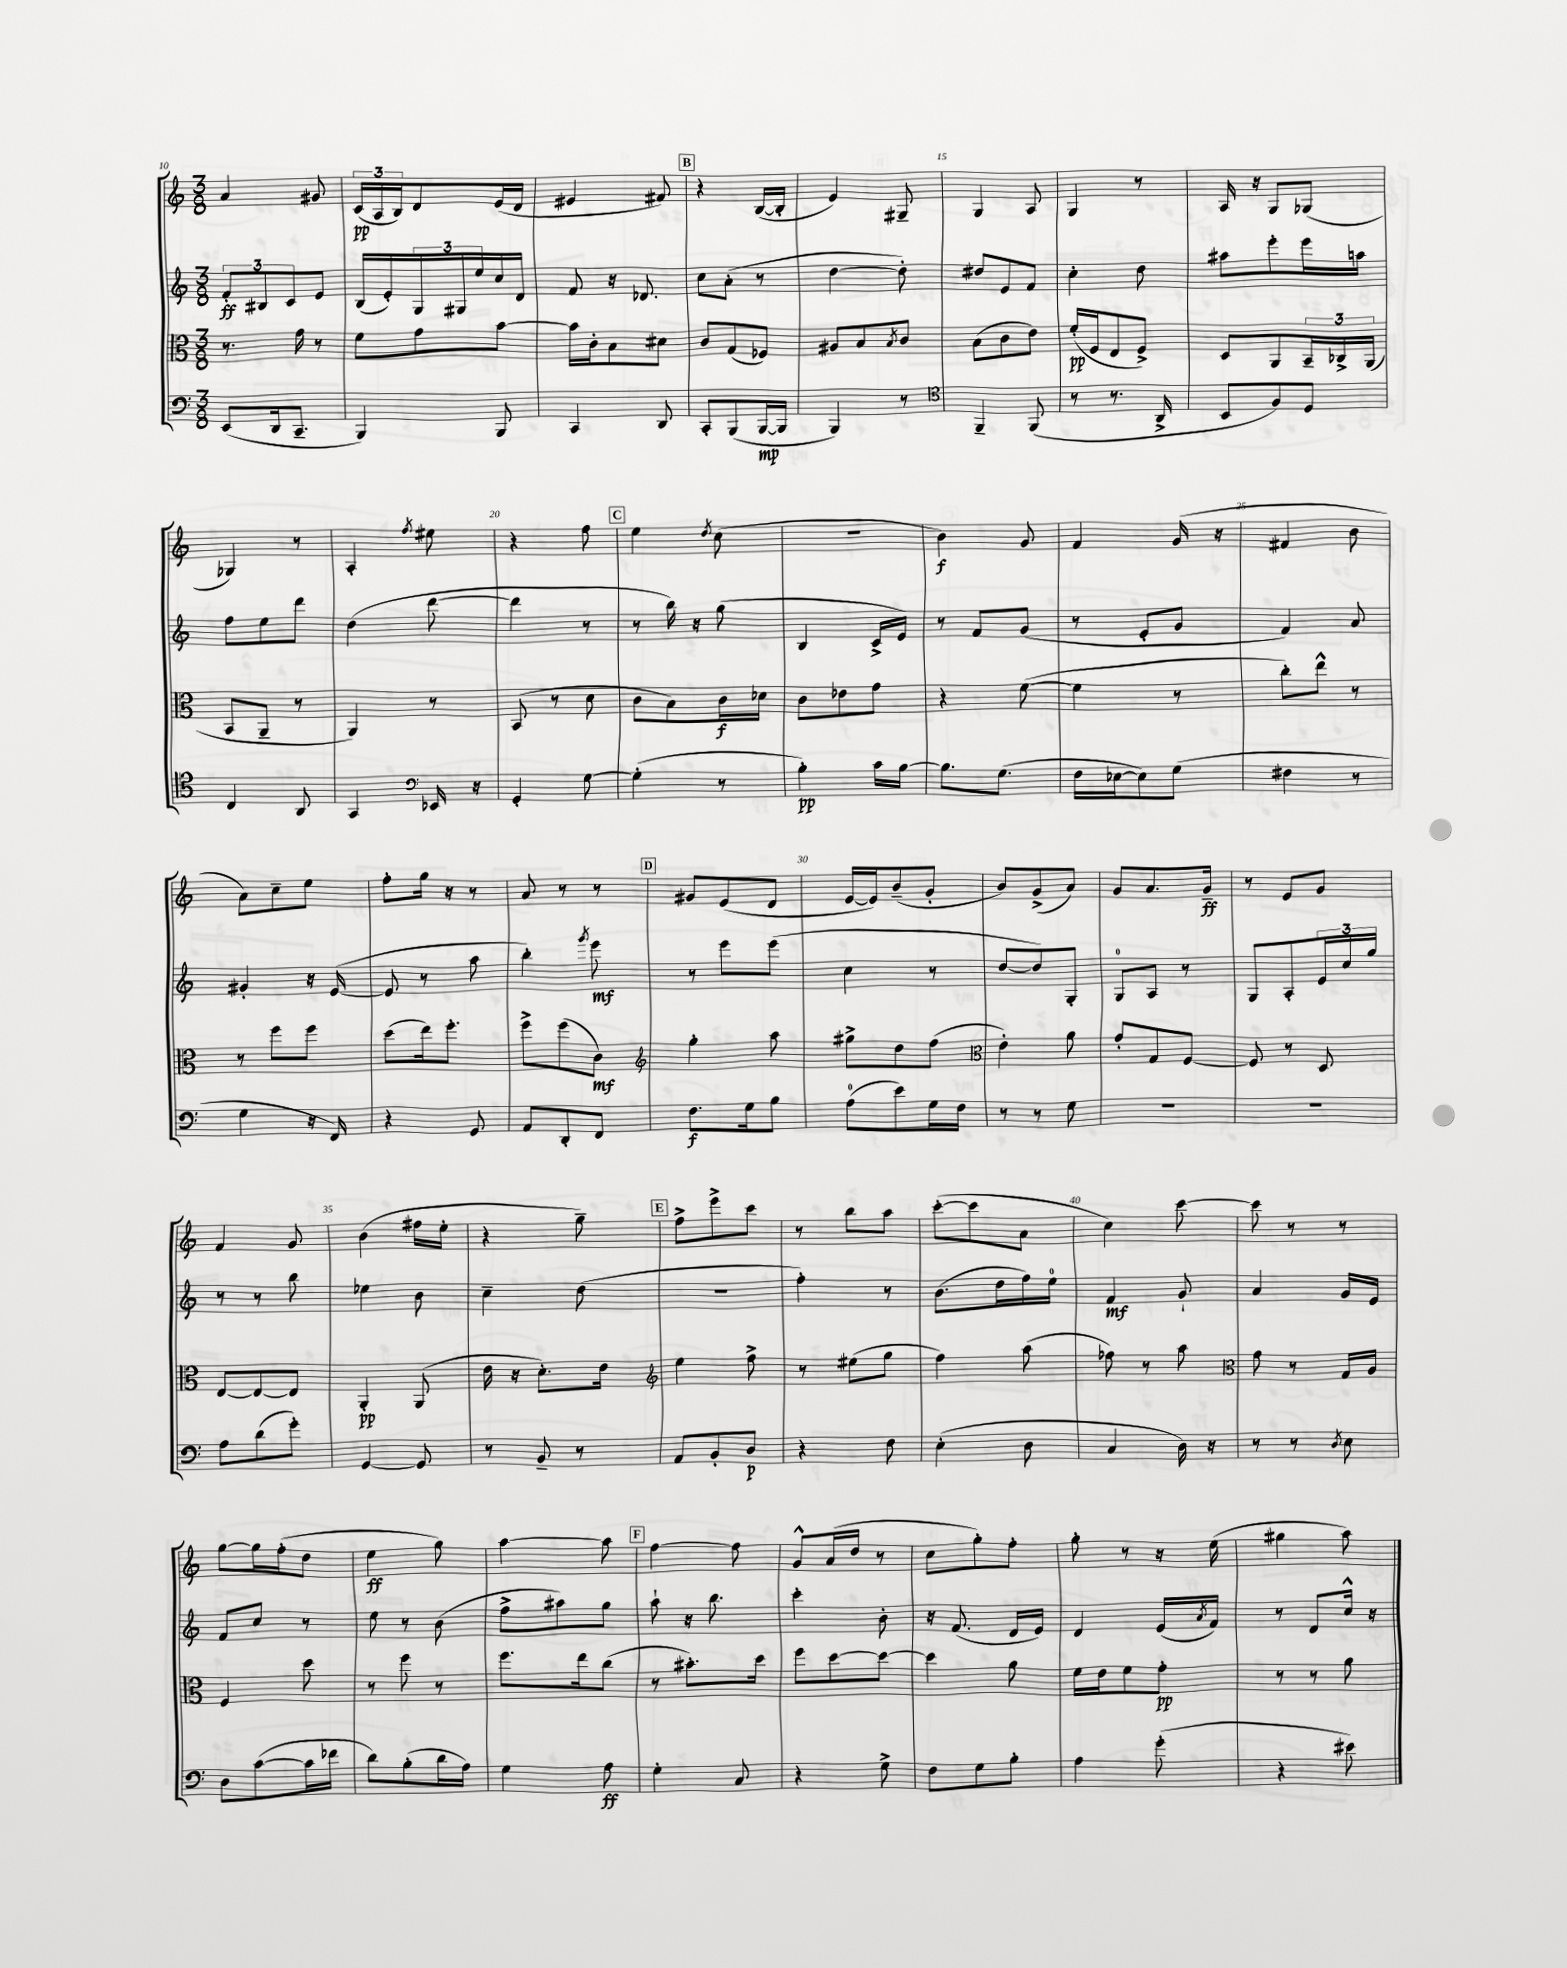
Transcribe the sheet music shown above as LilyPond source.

<<
\new StaffGroup <<
\new Staff = "s0" {
    \clef treble \key c \major \numericTimeSignature \time 3/8
    a'4 gis'8 |
    \tuplet 3/2 { c'16\pp( a16 b16) } d'8 e'16( d'16 |
    eis'4 fis'8) |
    \mark \markup { \box "B" } r4 b16~( b16-. |
    e'4) gis8-- |
    g4 a8 |
    g4 r8 |
    a16 r16 g8 ges8( |
    ges4) r8 |
    a4-. \acciaccatura { f''8 } eis''8 |
    r4 f''8 |
    \mark \markup { \box "C" } e''4 \acciaccatura { d''8 } c''8( |
    R4. |
    b'4\f) g'8 |
    f'4 g'16( r16 |
    fis'4 b'8 |
    a'8) c''8-- e''8 |
    f''8-. g''16 r16 r8 |
    a'8 r8 r8 |
    \mark \markup { \box "D" } gis'8 e'8( d'8 |
    e'16~ e'16) b'8--( g'8-. |
    b'8) g'8->( a'8) |
    g'8 a'8. g'16--\ff |
    r8 e'8 g'8 |
    f'4 g'8 |
    b'4( fis''16 e''16-. |
    r4 g''8--) |
    \mark \markup { \box "E" } f''8-> e'''8-> c'''8 |
    r8 b''8 a''8 |
    c'''8~-.( c'''8 a'8 |
    c''4) c'''8~ |
    c'''8 r8 r8 |
    g''8~ g''16 f''16-.( d''8 |
    e''4\ff g''8) |
    a''4~ a''8 |
    \mark \markup { \box "F" } f''4~ f''8 |
    g'8-^ a'16( d''16 r8 |
    c''8 g''8-.) f''8-. |
    g''8-. r8 r16 e''16( |
    gis''4 a''8) \bar "|." |
}
\new Staff = "s1" {
    \clef treble \key c \major \numericTimeSignature \time 3/8
    \tuplet 3/2 { f'8-.\ff bis8 c'8 } e'8 |
    b16( e'16-.) \tuplet 3/2 { g16 gis16 e''16 } c''16 d'16 |
    f'8 r16 des'8. |
    \mark \markup { \box "B" } c''8 a'8-.( r8 |
    d''4~ d''8-.) |
    dis''8 e'8 f'8 |
    c''4-. d''8 |
    ais''8 e'''8-. e'''16 a''16 |
    f''8 e''8 d'''8 |
    d''4( d'''8~ |
    d'''4 r8 |
    \mark \markup { \box "C" } r8 b''16) r16 g''8( |
    b4 c'16-> e'16) |
    r8 f'8 g'8( |
    r8 e'8-. g'8 |
    f'4) a'8 |
    gis'4-. r16 e'16~( |
    e'8 r8 a''8 |
    b''4-.) \acciaccatura { g'''8 } e'''8\mf |
    \mark \markup { \box "D" } r8 e'''8 e'''8( |
    c''4 r8 |
    d''8~ d''8) g8-. |
    g8-0 a8 r8 |
    g8 a8-. \tuplet 3/2 { e'16 c''16 g''16 } |
    r8 r8 b''8 |
    ees''4 b'8 |
    c''4-- d''8( |
    \mark \markup { \box "E" } R4. |
    f''4-.) r8 |
    b'8.( d''16 f''16) e''16-0 |
    f'4\mf g'8-! |
    a'4 g'16 e'16 |
    f'8 c''8 r8 |
    e''8 r8 b'8( |
    f''8-> ais''8) g''8 |
    \mark \markup { \box "F" } a''8-! r16 b''8. |
    c'''4-. b'8-. |
    r16 f'8.( d'16 e'16) |
    d'4 e'16( \acciaccatura { a'8 } f'16) |
    r8 d'8 c''16-^ r16 \bar "|." |
}
\new Staff = "s2" {
    \clef alto \key c \major \numericTimeSignature \time 3/8
    r8. g'16 r8 |
    f'8 g'8 b'8~ |
    b'16 c'16-. b8 dis'8 |
    \mark \markup { \box "B" } c'8 g8( fes8) |
    ais8 b8 \acciaccatura { b8 } c'8 |
    b8( c'8 e'8) |
    f'16-.\pp( f16 e8 f8->) |
    d8 a,8 \tuplet 3/2 { b,16-- ces16-> a,16( } |
    b,8 a,8-- r8 |
    a,4) r8 |
    b,8( r8 d'8 |
    \mark \markup { \box "C" } c'8 b8) c'16\f des'16 |
    c'8 ees'8 g'8 |
    r4 f'8~( |
    f'4 r8 |
    c''8-.) e''8-^ r8 |
    r8 f''8 f''8 |
    d''8( e''16) f''8.-. |
    f''8-> f''8( c'8\mf) |
    \mark \markup { \box "D" } \clef treble g''4-. a''8 |
    gis''8-> d''8 f''8( |
    \clef alto e'4-.) a'8 |
    g'8-. g8 f8~ |
    f8 r8 d8 |
    e8~ e8~ e8 |
    a,4-.\pp a,8( |
    e'16 r16 d'8.-.) e'16 |
    \mark \markup { \box "E" } \clef treble e''4 f''8-> |
    r8 eis''8( g''8 |
    f''4) a''8( |
    fes''8) r8 a''8 |
    \clef alto g'8 r8 g16 a16 |
    f4 d''8 |
    r8 f''8 r8 |
    f''8. e''16 c''8( |
    \mark \markup { \box "F" } r8 bis'8.-.) d''16 |
    f''8 d''8~ d''8~ |
    d''4 a'8 |
    f'16 e'16 f'8 g'8-.\pp |
    r8 r8 a'8 \bar "|." |
}
\new Staff = "s3" {
    \clef bass \key c \major \numericTimeSignature \time 3/8
    e,8( d,16 c,8.-- |
    b,,4) b,,8 |
    c,4 d,8 |
    \mark \markup { \box "B" } c,8-. b,,8( b,,16~\mp b,,16 |
    b,,4) r8 |
    \clef tenor f,4-- f,8( |
    r8 r8. a,16-> |
    b,8 f8) d8 |
    c4 a,8 |
    g,4 \clef bass ees,16 r16 |
    g,4-. g8~ |
    \mark \markup { \box "C" } g4-.( r8 |
    b4-.\pp) c'16 b16~ |
    b8. g8.( |
    f16 ees16~ ees8) g8( |
    fis4 r8 |
    g4 r16 f,16) |
    r4 g,8 |
    a,8 d,8-. f,8 |
    \mark \markup { \box "D" } f8.\f g16 b8 |
    a8-0( e'8) g16 f16 |
    r8 r8 g8 |
    R4. |
    R4. |
    a8 d'8( g'8-.) |
    g,4~ g,8 |
    r8 b,8-- r8 |
    \mark \markup { \box "E" } a,8 b,8-. d8\p |
    r4 f8 |
    e4-.( d8 |
    c4 d16) r16 |
    r8 r8 \acciaccatura { d8 } e8 |
    d8 c'8~( c'16 fes'16 |
    d'8) b8-.( d'16 a16) |
    g4 a8\ff |
    \mark \markup { \box "F" } g4-. c8 |
    r4 g8-> |
    f8 g8 b8-. |
    a4 g'8-.( |
    r4 eis'8) \bar "|." |
}
>>
>>
\layout { \context { \Score currentBarNumber = #10 \override BarNumber.break-visibility = ##(#f #t #t) barNumberVisibility = #(every-nth-bar-number-visible 5) } }
